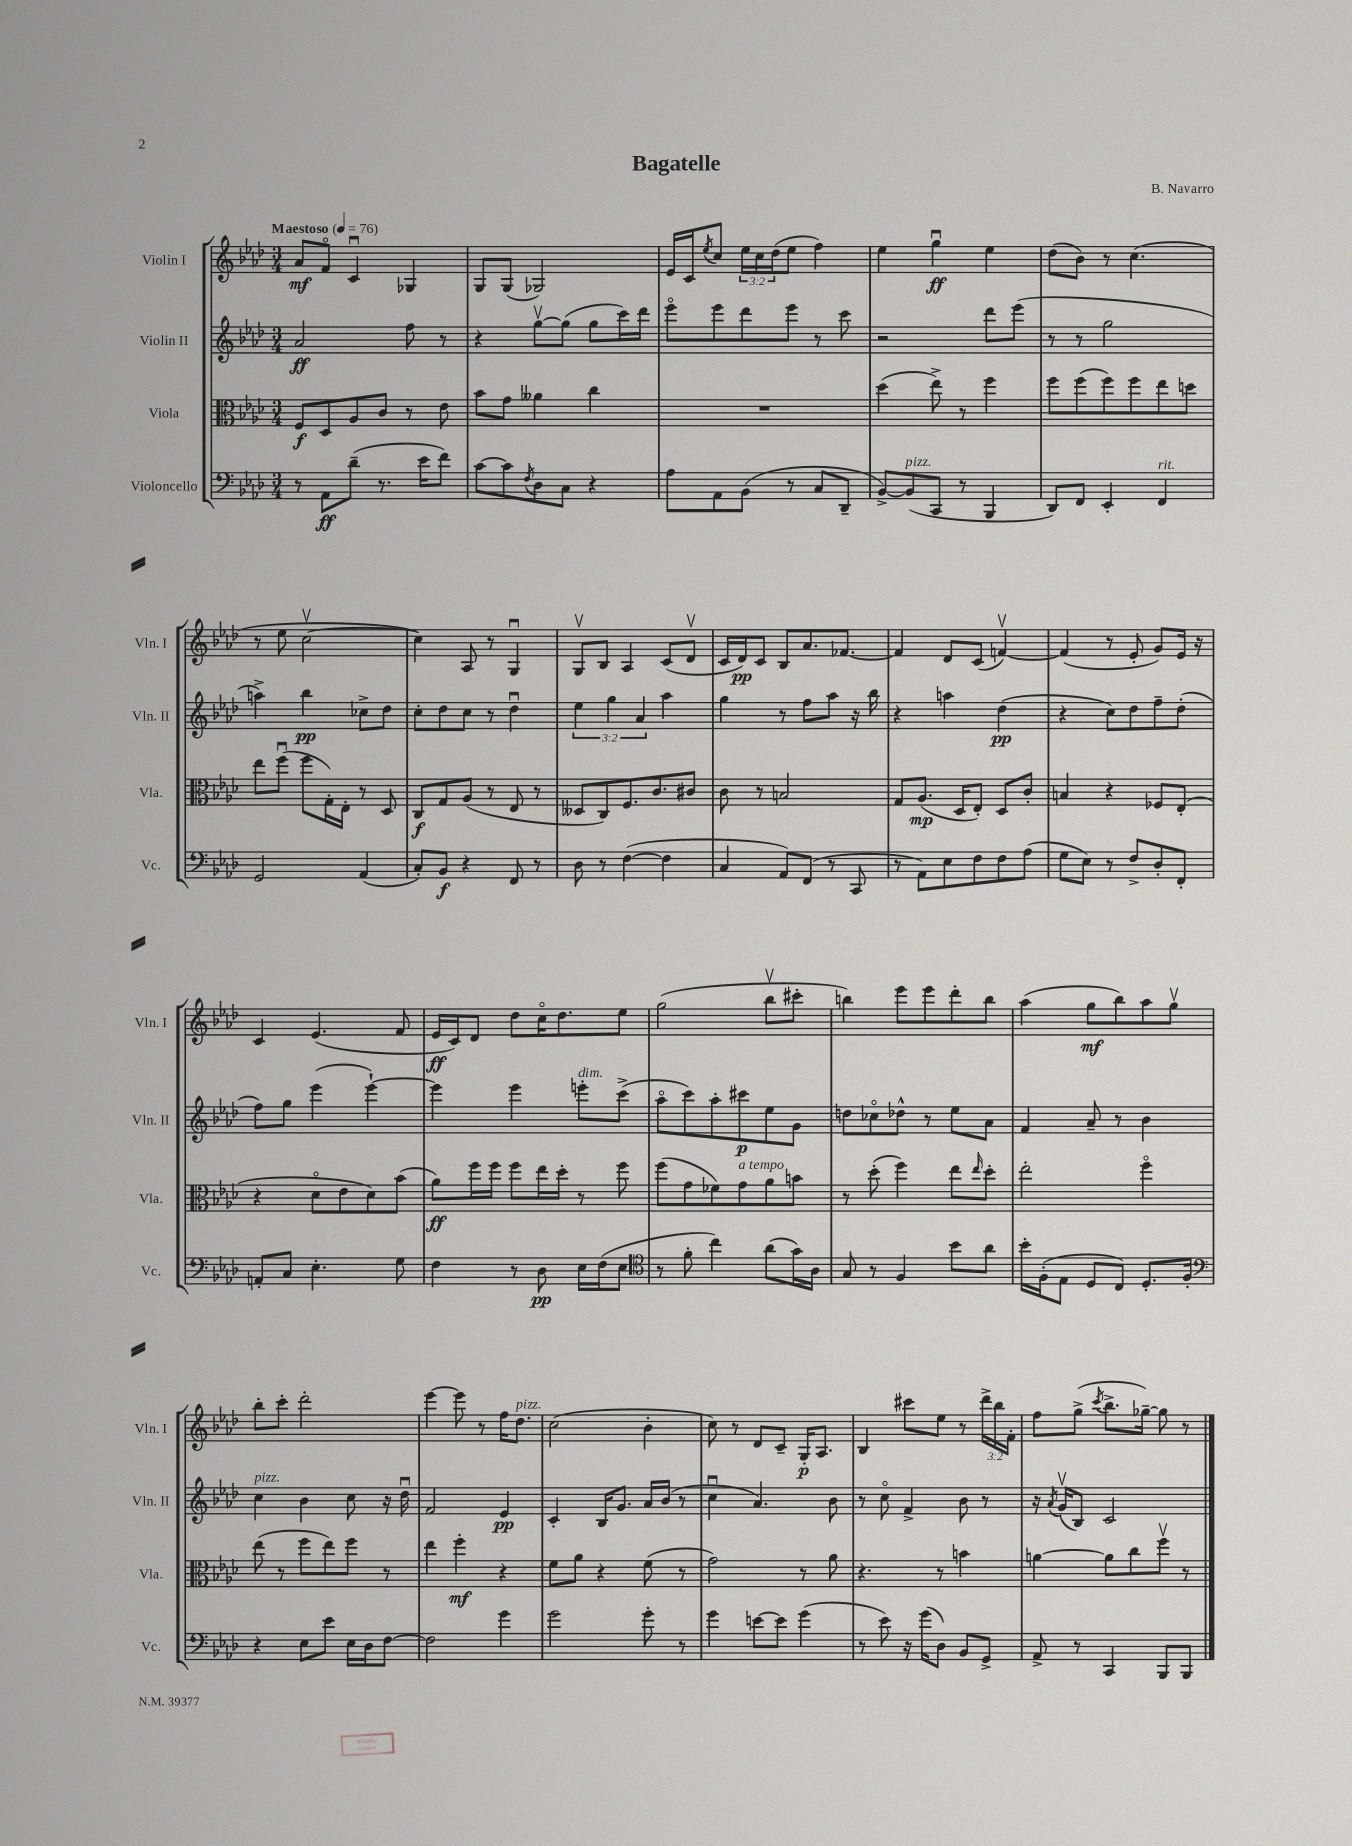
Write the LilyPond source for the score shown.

\header { title = "Bagatelle" composer = "B. Navarro" }
<<
\new StaffGroup <<
\new Staff = "s0" \with { instrumentName = "Violin I" shortInstrumentName = "Vln. I" } {
    \clef treble \key aes \major \numericTimeSignature \time 3/4 \override Staff.TupletNumber.text = #tuplet-number::calc-fraction-text \tempo "Maestoso" 4 = 76
    aes'8\mf f'8\flageolet c'4\downbow ges4 |
    g8 g8( ges2) |
    ees'16 c'16 \acciaccatura { ees''8 } c''8 \tuplet 3/2 { ees''16 c''16 des''16( } ees''8 f''4) |
    ees''4 g''4\downbow\ff ees''4 |
    des''8( bes'8) r8 c''4.( |
    r8 ees''8 c''2~\upbow |
    c''4) aes8 r8 g4\downbow |
    g8\upbow bes8 aes4 c'8( des'8\upbow |
    c'16 des'16\pp) c'8 bes8 aes'8. fes'8.~ |
    fes'4 des'8 c'8( f'4~\upbow) |
    f'4( r8 ees'8-. g'8) ees'16 r16 |
    c'4 ees'4.( f'8 |
    ees'16\ff c'16) des'8 des''8 c''16\flageolet des''8. ees''8 |
    g''2( bes''8\upbow cis'''8-. |
    b''4) ees'''8 ees'''8 des'''8-. b''8 |
    aes''4( g''8\mf bes''8) aes''8 g''8\upbow |
    bes''8-. c'''8-. des'''2-. |
    ees'''4~ ees'''8 r8 f''16 des''8.^\markup { \italic "pizz." } |
    c''2( bes'4-. |
    c''8) r8 des'8 c'8-- g16-.\p aes8. |
    bes4 cis'''8 ees''8 r8 \tuplet 3/2 { des'''16-> bes''16 f'16-. } |
    f''8 g''8->( \acciaccatura { c'''8 } bes''8.-> ges''16~--) ges''8 r8 \bar "|." |
}
\new Staff = "s1" \with { instrumentName = "Violin II" shortInstrumentName = "Vln. II" } {
    \clef treble \key aes \major \numericTimeSignature \time 3/4 \override Staff.TupletNumber.text = #tuplet-number::calc-fraction-text
    aes'2\ff f''8 r8 |
    r4 g''8~\upbow g''8( g''8 c'''16) des'''16 |
    ees'''8\flageolet ees'''8 des'''8 ees'''8 r8 c'''8 |
    r2 des'''8 ees'''8( |
    r8 r8 g''2 |
    a''4->) bes''4\pp ces''8-> des''8 |
    c''8-. des''8 c''8 r8 des''4\downbow |
    \tuplet 3/2 { ees''4 g''4 aes'4 } aes''4 |
    g''4 r8 f''8 aes''8 r16 bes''16 |
    r4 a''4 des''4\pp( |
    r4 c''8) des''8 f''8-- des''8-.( |
    f''8) g''8 ees'''4( ees'''4~-!) |
    ees'''4 ees'''4 e'''8-.^\markup { \italic "dim." } c'''8->( |
    aes''8\flageolet c'''8) aes''8-. cis'''8\p ees''8 g'8 |
    d''8 ces''8\flageolet des''8-^ r8 ees''8 aes'8 |
    f'4 aes'8-- r8 bes'4 |
    c''4^\markup { \italic "pizz." } bes'4 c''8 r16 des''16\downbow |
    f'2 ees'4\pp |
    c'4-. bes16 g'8. aes'16 bes'16( r8 |
    c''4\downbow aes'4.) bes'8 |
    r8 c''8\flageolet f'4-> bes'8 r8 |
    r16 \acciaccatura { aes'8 } g'16\upbow( bes8) c'2 \bar "|." |
}
\new Staff = "s2" \with { instrumentName = "Viola" shortInstrumentName = "Vla." } {
    \clef alto \key aes \major \numericTimeSignature \time 3/4
    f8\f des8 aes8 c'8 r8 ees'8 |
    bes'8 g'8 aeses'4 c''4 |
    R2. |
    des''4( ees''8->) r8 f''4 |
    f''8 f''8( f''8) f''8 ees''8 d''8 |
    ees''8 f''8\downbow( f''8 g16-.) ees16-. r8 des8 |
    c8\f g8 aes8( r8 ees8 r8 |
    deses8 c8) f8. c'8. cis'8 |
    c'8 r8 b2 |
    g8 aes8.\mp( des16 ees8-.) des8 c'8-. |
    b4 r4 fes8 ees8-.( |
    r4 des'8\flageolet ees'8 des'8) bes'8( |
    aes'8\ff) f''16 f''16 f''8 ees''16 des''16-. r8 f''8 |
    f''8( g'8 fes'8) g'8^\markup { \italic "a tempo" } aes'8 b'8 |
    r8 des''8-.( f''4) ees''8 \grace { ees''16 } des''8-. |
    ees''2-. f''4\flageolet |
    ees''8( r8 f''8 ees''8) f''8 r8 |
    ees''4 f''4-.\mf r4 |
    f'8 aes'8 r4 f'8( r8 |
    g'2) r8 aes'8 |
    r4. r8 b'4 |
    a'4~ a'8 c''8 f''8\upbow r8 \bar "|." |
}
\new Staff = "s3" \with { instrumentName = "Violoncello" shortInstrumentName = "Vc." } {
    \clef bass \key aes \major \numericTimeSignature \time 3/4
    r8 aes,8\ff des'8--( r8. ees'16 f'8) |
    c'8~ c'8 \acciaccatura { f8 } des8 c8 r4 |
    aes8 aes,8 bes,8( r8 c8 des,8-- |
    bes,8~->) bes,8^\markup { \italic "pizz." }( c,8 r8 bes,,4 |
    des,8) f,8 ees,4-. f,4^\markup { \italic "rit." } |
    g,2 aes,4( |
    c8-.) bes,8\f r4 f,8 r8 |
    des8 r8 f4~( f4 |
    c4 aes,8) f,8( r8 c,8 |
    r8 aes,8) ees8 f8 f8 aes8( |
    g8 ees8) r8 f8-> des8-. f,8-. |
    a,8-. c8 ees4.-. g8 |
    f4 r8 des8\pp ees16 f16( ees8 |
    \clef tenor r8 f'8-. c''4) aes'8( g'16) aes16 |
    g8 r8 f4 bes'8 aes'8 |
    bes'16-. f16-.( ees8 des8 c8) des8.-. f16-. |
    \clef bass r4 ees8 ees'8 ees16 des16 f8~ |
    f2 g'4 |
    g'2 g'8-. r8 |
    g'4 e'8~ e'8 g'4( |
    r8 ees'8) r16 g'16( des8) bes,8 g,8-> |
    aes,8-> r8 c,4 bes,,8 bes,,8 \bar "|." |
}
>>
>>
\layout { \context { \Score \remove "Bar_number_engraver" } }
